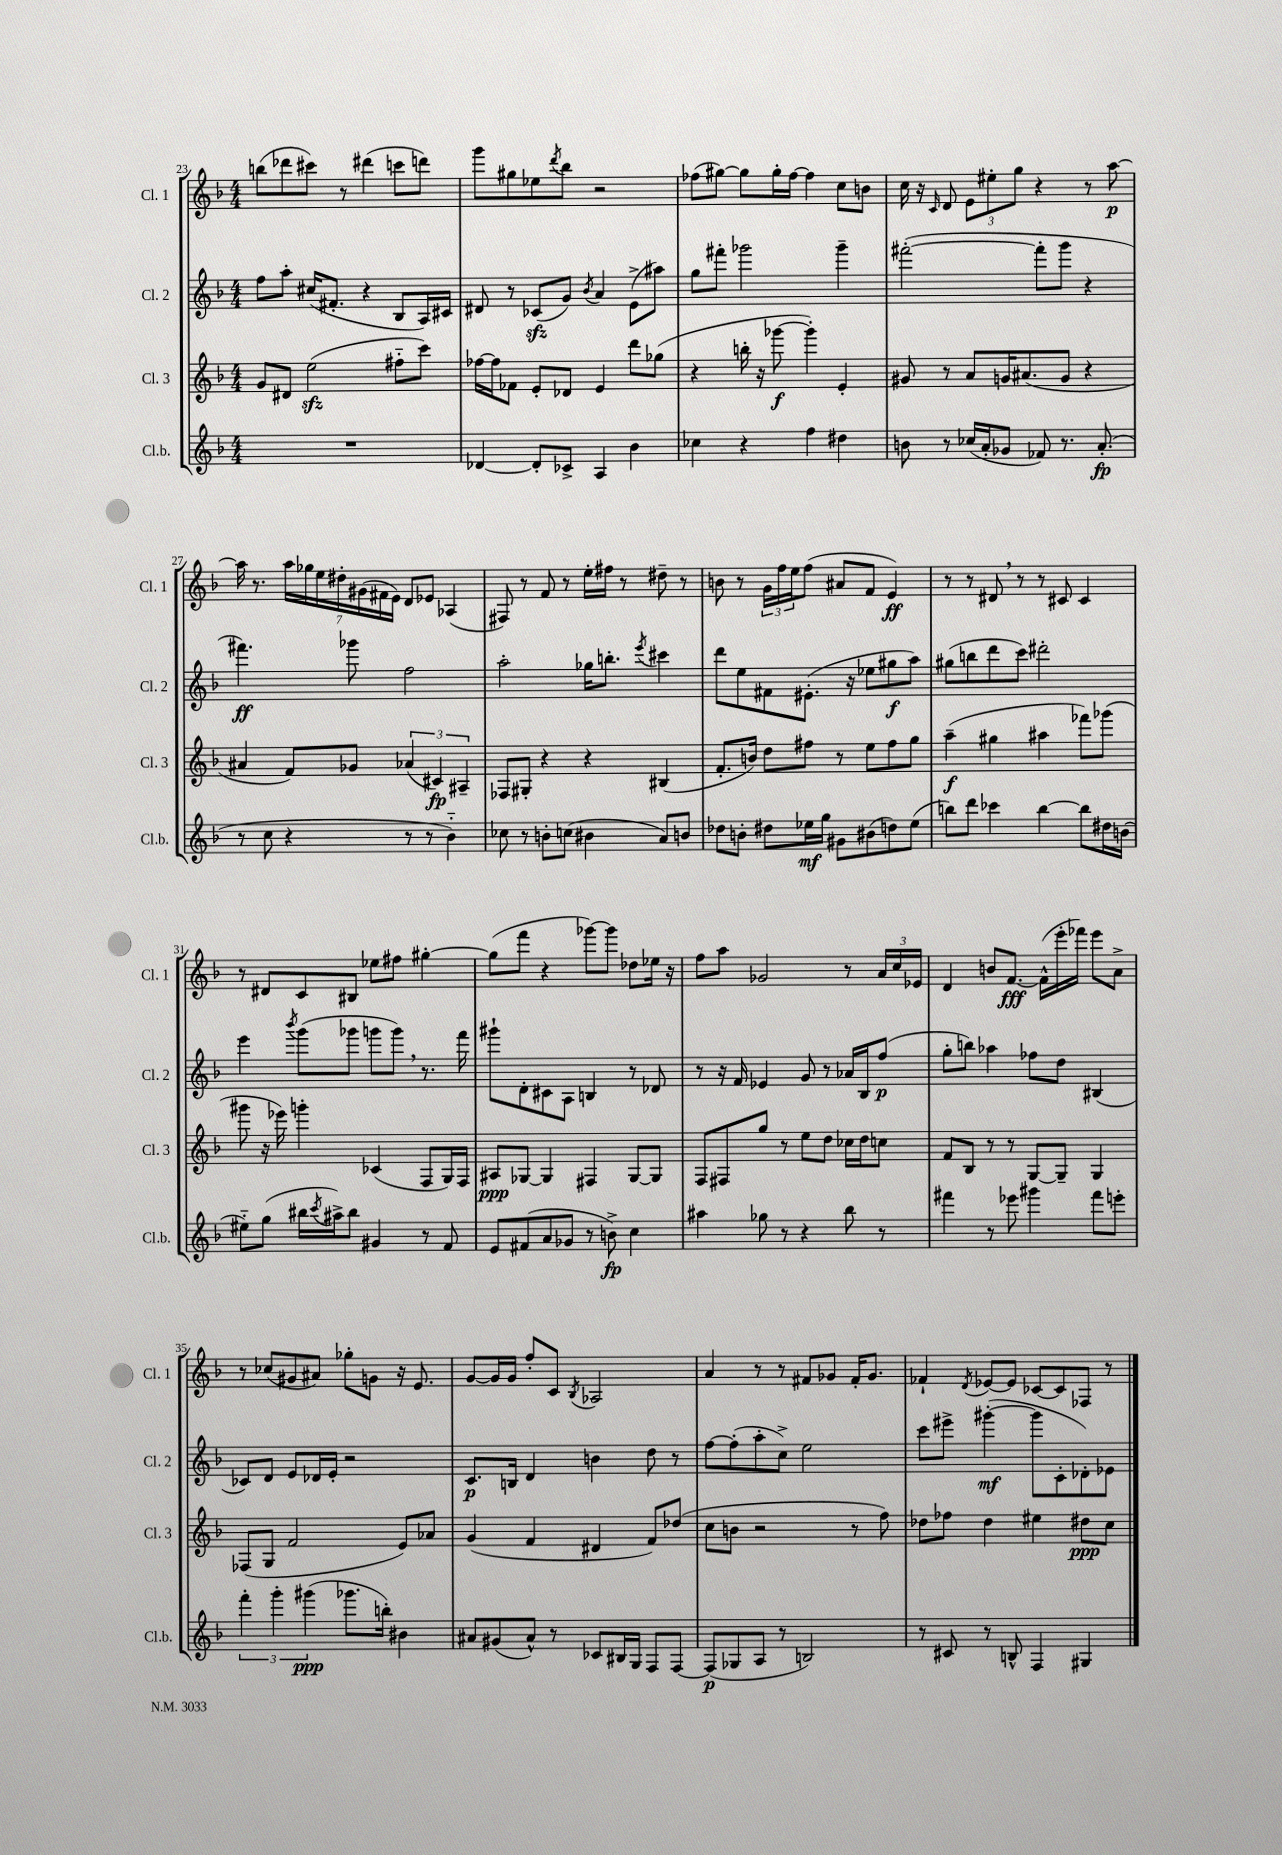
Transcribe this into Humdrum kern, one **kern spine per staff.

**kern	**dynam	**kern	**dynam	**kern	**dynam	**kern	**dynam
*part4	*part4	*part3	*part3	*part2	*part2	*part1	*part1
*staff4	*staff4	*staff3	*staff3	*staff2	*staff2	*staff1	*staff1
*I"Cl.b.	*	*I"Cl. 3	*	*I"Cl. 2	*	*I"Cl. 1	*
*I'Cl.b.	*	*I'Cl. 3	*	*I'Cl. 2	*	*I'Cl. 1	*
*clefG2	*	*clefG2	*	*clefG2	*	*clefG2	*
*k[b-]	*	*k[b-]	*	*k[b-]	*	*k[b-]	*
*M4/4	*	*M4/4	*	*M4/4	*	*M4/4	*
=23	=23	=23	=23	=23	=23	=23	=23
1r	.	8g/L	.	8ff\L	.	(8bbn\L	.
.	.	8d#X/J	.	8aa'\J	.	8ddd-X\	.
.	.	(2eezz\	.	(16cc#X/KL	.	8ccc#X\J)	.
.	.	.	.	8.f#X'/J	.	.	.
.	.	.	.	.	.	8r	.
.	.	.	.	4r	.	(4ddd#X\	.
.	.	8ff#X\L	.	8B-/L	.	8cccn\L	.
.	.	8ccc\J)	.	16A/L)	.	8dddn\J)	.
.	.	.	.	16c#X/JJ	.	.	.
=24	=24	=24	=24	=24	=24	=24	=24
[4d-X/	.	[16ff-X\LL	.	8d#X/	.	8ggg\L	.
.	.	16ff-\J]	.	.	.	.	.
.	.	8f-X\J	.	8r	.	8gg#X\	.
8d-'/L]	.	8e'/L	.	(8c-Xzz/L	.	8ee-X\	.
.	.	.	.	.	.	8qddd/	.
8c-X^/J	.	8d-X/J	.	8g/J)	.	8bb-\J	.
.	.	.	.	8qb-/	.	.	.
4A/	.	4e/	.	4a/	.	2r	.
4b-\	.	8ddd\L	.	(8e^\L	.	.	.
.	.	(8gg-X\J	.	8aa#X\J)	.	.	.
=25	=25	=25	=25	=25	=25	=25	=25
4cc-X\	.	4r	.	8gg\L	.	(8ff-X\L	.
.	.	.	.	8fff#X'\J	.	[8gg#X\J)	.
4r	.	16bbn'\	.	2ggg-X\	.	8gg#\L]	.
.	.	16r	.	.	.	.	.
.	.	[8ggg-X\	f	.	.	16gg#'\L	.
.	.	.	.	.	.	[16ff-\JJ	.
4ff\	.	4ggg-'\])	.	.	.	4ff-\]	.
4dd#X\	.	4e'/	.	4ggg-~\	.	8cc\L	.
.	.	.	.	.	.	8bn\J	.
=26	=26	=26	=26	=26	=26	=26	=26
8bn\	.	8g#X/	.	([2fff#X'\	.	16cc\	.
.	.	.	.	.	.	16r	.
.	.	.	.	.	.	16qqc/	.
8r	.	8r	.	.	.	8d/	.
(16cc-X/LL	.	8a/L	.	.	.	12e\L	.
16a'/J	.	.	.	.	.	.	.
.	.	.	.	.	.	12ee#X'\	.
8g-X/J	.	16gn/K	.	.	.	.	.
.	.	.	.	.	.	12gg\J	.
.	.	(8.a#X/	.	.	.	.	.
8f-X/)	.	.	.	8fff#'\L]	.	4r	.
8.r	.	8g/J	.	8ggg\J	.	.	.
.	.	4r	.	4r	.	8r	.
(8.a'/	fp	.	.	.	.	.	.
.	.	.	.	.	.	[8aa\	p
!!LO:LB:g=z
=27	=27	=27	=27	=27	=27	=27	=27
8r	.	4a#X/	.	4.fff#X\)	ff	16aa\]	.
.	.	.	.	.	.	8.r	.
8cc\	.	.	.	.	.	.	.
4r	.	8f/L)	.	.	.	28aa\LL	.
.	.	.	.	.	.	28gg-X\	.
.	.	.	.	.	.	28ee\	.
.	.	.	.	.	.	28dd#X'\	.
.	.	8g-X/J	.	8ggg-X\	.	.	.
.	.	.	.	.	.	(28g#X\	.
.	.	.	.	.	.	28f#X\	.
.	.	.	.	.	.	28e\JJ)	.
8r	.	(6a-X/	.	2ff\	.	8d/L	.
8r	.	.	.	.	.	8e-X/J	.
.	.	6c#X/)	fp	.	.	.	.
4b-\)	.	.	.	.	.	(4A-X/	.
.	.	6A#X~/	.	.	.	.	.
=28	=28	=28	=28	=28	=28	=28	=28
8cc-X\	.	8F-X/L	.	2aa'\	.	8F#X/)	.
8r	.	8G#X'/J	.	.	.	8r	.
8bn'\L	.	4r	.	.	.	8f/	.
(8ccn\J	.	.	.	.	.	8r	.
4b#X\	.	4r	.	16gg-X\KL	.	16ee'\LL	.
.	.	.	.	8.bbn'\J	.	16ff#X\JJ	.
.	.	.	.	.	.	8r	.
.	.	.	.	8qeee/	.	.	.
8a/L)	.	(4B#X/	.	4ccc#X\	.	8dd#X~\	.
8bn/J	.	.	.	.	.	8r	.
=29	=29	=29	=29	=29	=29	=29	=29
8dd-X\L	.	8.f'/L	.	8ddd\L	.	8bn\	.
8bn'\J	.	.	.	8ee\	.	8r	.
.	.	16bn/Jk)	.	.	.	.	.
8dd#X\L	.	8dd\L	.	8f#X\	.	24g\LL	.
.	.	.	.	.	.	24ff\	.
.	.	.	.	.	.	24ee\J	.
16ee-X\L	mf	8ff#X\J	.	(8.e#X'\J	.	(8ff\J	.
16gg\JJ	.	.	.	.	.	.	.
8g#X\L	.	8r	.	.	.	8a#X/L	.
.	.	.	.	16r	.	.	.
(8b#X\	.	8ee\L	.	8ee-X\L	.	8f/J	.
8ddn\)	.	8ff#\	.	8gg#X\	f	4e/)	ff
(8ee-\J	.	8gg\J	.	8aa\J)	.	.	.
=30	=30	=30	=30	=30	=30	=30	=30
8bbn\L)	.	(4aa~\	f	(8gg#X\L	.	8r	.
8ddd\J	.	.	.	8bbn\	.	8r	.
4ccc-X\	.	4gg#X\	.	8ddd\	.	8d#X,/	.
.	.	.	.	8ccc\J)	.	8r	.
[4bb\	.	4aa#X\	.	2ddd#X'\	.	8r	.
.	.	.	.	.	.	8c#X/	.
8bb\L]	.	8fff-X\L)	.	.	.	4c#/	.
16dd#X\L	.	(8ggg-X\J	.	.	.	.	.
(16bn\JJ	.	.	.	.	.	.	.
!!LO:LB:g=z
=31	=31	=31	=31	=31	=31	=31	=31
8ee#X\L)	.	8ggg#X\	.	4eee\	.	8r	.
(8gg\J	.	16r	.	.	.	8d#X/L	.
.	.	16eee-X\)	.	.	.	.	.
.	.	.	.	8qbbb-/	.	.	.
16bb#X\LL	.	4gggn'\	.	(8ggg\L	.	8c/	.
8qccc/	.	.	.	.	.	.	.
16aa#X^\J)	.	.	.	.	.	.	.
8bb#\J	.	.	.	8ggg-X\J	.	8B#X/J	.
4g#X/	.	(4c-X/	.	8gggn\L	.	8ee-X\L	.
.	.	.	.	8ggg,\J)	.	8ff#X\J	.
8r	.	8F/L	.	8.r	.	[4gg#X'\	.
8f/	.	16G/L)	.	.	.	.	.
.	.	16F/JJ	.	16fff\	.	.	.
=32	=32	=32	=32	=32	=32	=32	=32
8e/L	.	8A#X/L	ppp	8ggg#X`\L	.	(8gg#\L]	.
(8f#X/	.	[8G-X/J	.	8d'\	.	8fff\J	.
8a/	.	4G-/]	.	8c#X\	.	4r	.
8g-X/J	.	.	.	8A\J	.	.	.
8r	.	4F#X/	.	4Bn/	.	[8ggg-X\L)	.
8bn^\)	fp	.	.	.	.	8ggg-\J]	.
4cc\	.	[8G-/L	.	8r	.	8dd-X\L	.
.	.	8G-/J]	.	8d-X/	.	16ee-X\Jk	.
.	.	.	.	.	.	16r	.
=33	=33	=33	=33	=33	=33	=33	=33
4aa#X\	.	8F/L	.	8r	.	8ff\L	.
.	.	8F#X/	.	16r	.	8aa\J	.
.	.	.	.	16f/	.	.	.
8gg-X\	.	8gg/J	.	4e-X/	.	2g-X/	.
8r	.	8r	.	.	.	.	.
4r	.	8ee\L	.	8g/	.	.	.
.	.	8dd\J	.	8r	.	.	.
8bb-\	.	16cc-X\LL	.	16a-X/LL	.	8r	.
.	.	16dd\J	.	16B-/J	.	.	.
8r	.	8ccn\J	.	(8ff/J	p	24a/LL	.
.	.	.	.	.	.	24cc/	.
.	.	.	.	.	.	24e-X/JJ	.
=34	=34	=34	=34	=34	=34	=34	=34
4fff#X\	.	8f/L	.	8gg'\L	.	4d/	.
.	.	8B-/J	.	8bbn\J)	.	.	.
8r	.	8r	.	4aa-X\	.	8bn/L	.
8eee-X\	.	8r	.	.	.	[8.f/J	fff
4ggg#X\	.	[8G/L	.	8ff-X\L	.	.	.
.	.	.	.	.	.	(16f^^\LL]	.
.	.	8G~/J]	.	8dd\J	.	16eee'\	.
.	.	.	.	.	.	16fff-X\JJ)	.
8fff#\L	.	4G/	.	(4B#X/	.	8eee\L	.
8eeen'\J	.	.	.	.	.	8a^\J	.
!!LO:LB:g=z
=35	=35	=35	=35	=35	=35	=35	=35
6fff'\	.	(8F-X/L	.	8c-X/L)	.	8r	.
.	.	8G/J	.	8d/J	.	(8cc-X/L	.
6ggg'\	.	.	.	.	.	.	.
.	.	2f/	.	8e/L	.	8g#X/	.
(6ggg#X\	ppp	.	.	.	.	.	.
.	.	.	.	16d-X/L	.	8a#X/J)	.
.	.	.	.	16e'/JJ	.	.	.
8.ggg-X\L	.	.	.	2r	.	8gg-X'\L	.
.	.	.	.	.	.	8gn\J	.
16bbn'\Jk)	.	.	.	.	.	.	.
4b#X\	.	8e/L)	.	.	.	16r	.
.	.	.	.	.	.	8.e/	.
.	.	8a-X/J	.	.	.	.	.
=36	=36	=36	=36	=36	=36	=36	=36
8a#X/L	.	(4g/	.	8.c/L	p	[8g/L	.
(8g#X/	.	.	.	.	.	16g/L]	.
.	.	.	.	16Bn/Jk	.	16g/JJ	.
8a#^^/J)	.	4f/	.	4d/	.	8ff'/L	.
8r	.	.	.	.	.	8c/J	.
.	.	.	.	.	.	8qB-/	.
8c-X/L	.	4d#X/	.	4bn\	.	2A-X/	.
16B#X/L	.	.	.	.	.	.	.
16G/JJ	.	.	.	.	.	.	.
8F/L	.	8f/L)	.	8dd\	.	.	.
[8F/J	.	(8dd-X/J	.	8r	.	.	.
=37	=37	=37	=37	=37	=37	=37	=37
(8F/L]	p	8cc\L	.	[8ff\L	.	4a/	.
8G-X/	.	8bn\J	.	(8ff'\]	.	.	.
8A/J	.	2r	.	8aa'\	.	8r	.
8r	.	.	.	8cc^\J)	.	8r	.
2Bn/)	.	.	.	2ee\	.	8f#X/L	.
.	.	.	.	.	.	8g-X/J	.
.	.	8r	.	.	.	16f#'/KL	.
.	.	.	.	.	.	8.g-/J	.
.	.	8ff\)	.	.	.	.	.
=38	=38	=38	=38	=38	=38	=38	=38
8r	.	8dd-X\L	.	8ccc\L	.	4f-X`/	.
8c#X/	.	8ff-X\J	.	8eee#X^\J	.	.	.
.	.	.	.	.	.	8qd/	.
8r	.	4dd-\	.	([4ggg#X'\	mf	[8e-X/L	.
8Bn^^/	.	.	.	.	.	8e-/J]	.
4F/	.	4ee#X\	.	8ggg#\L]	.	[8c-X/L	.
.	.	.	.	8c'\	.	8c-/]	.
4G#X/	.	8dd#X\L	ppp	8d-X'\)	.	8F-X/J	.
.	.	8cc\J	.	8e-X\J	.	8r	.
==	==	==	==	==	==	==	==
*-	*-	*-	*-	*-	*-	*-	*-
